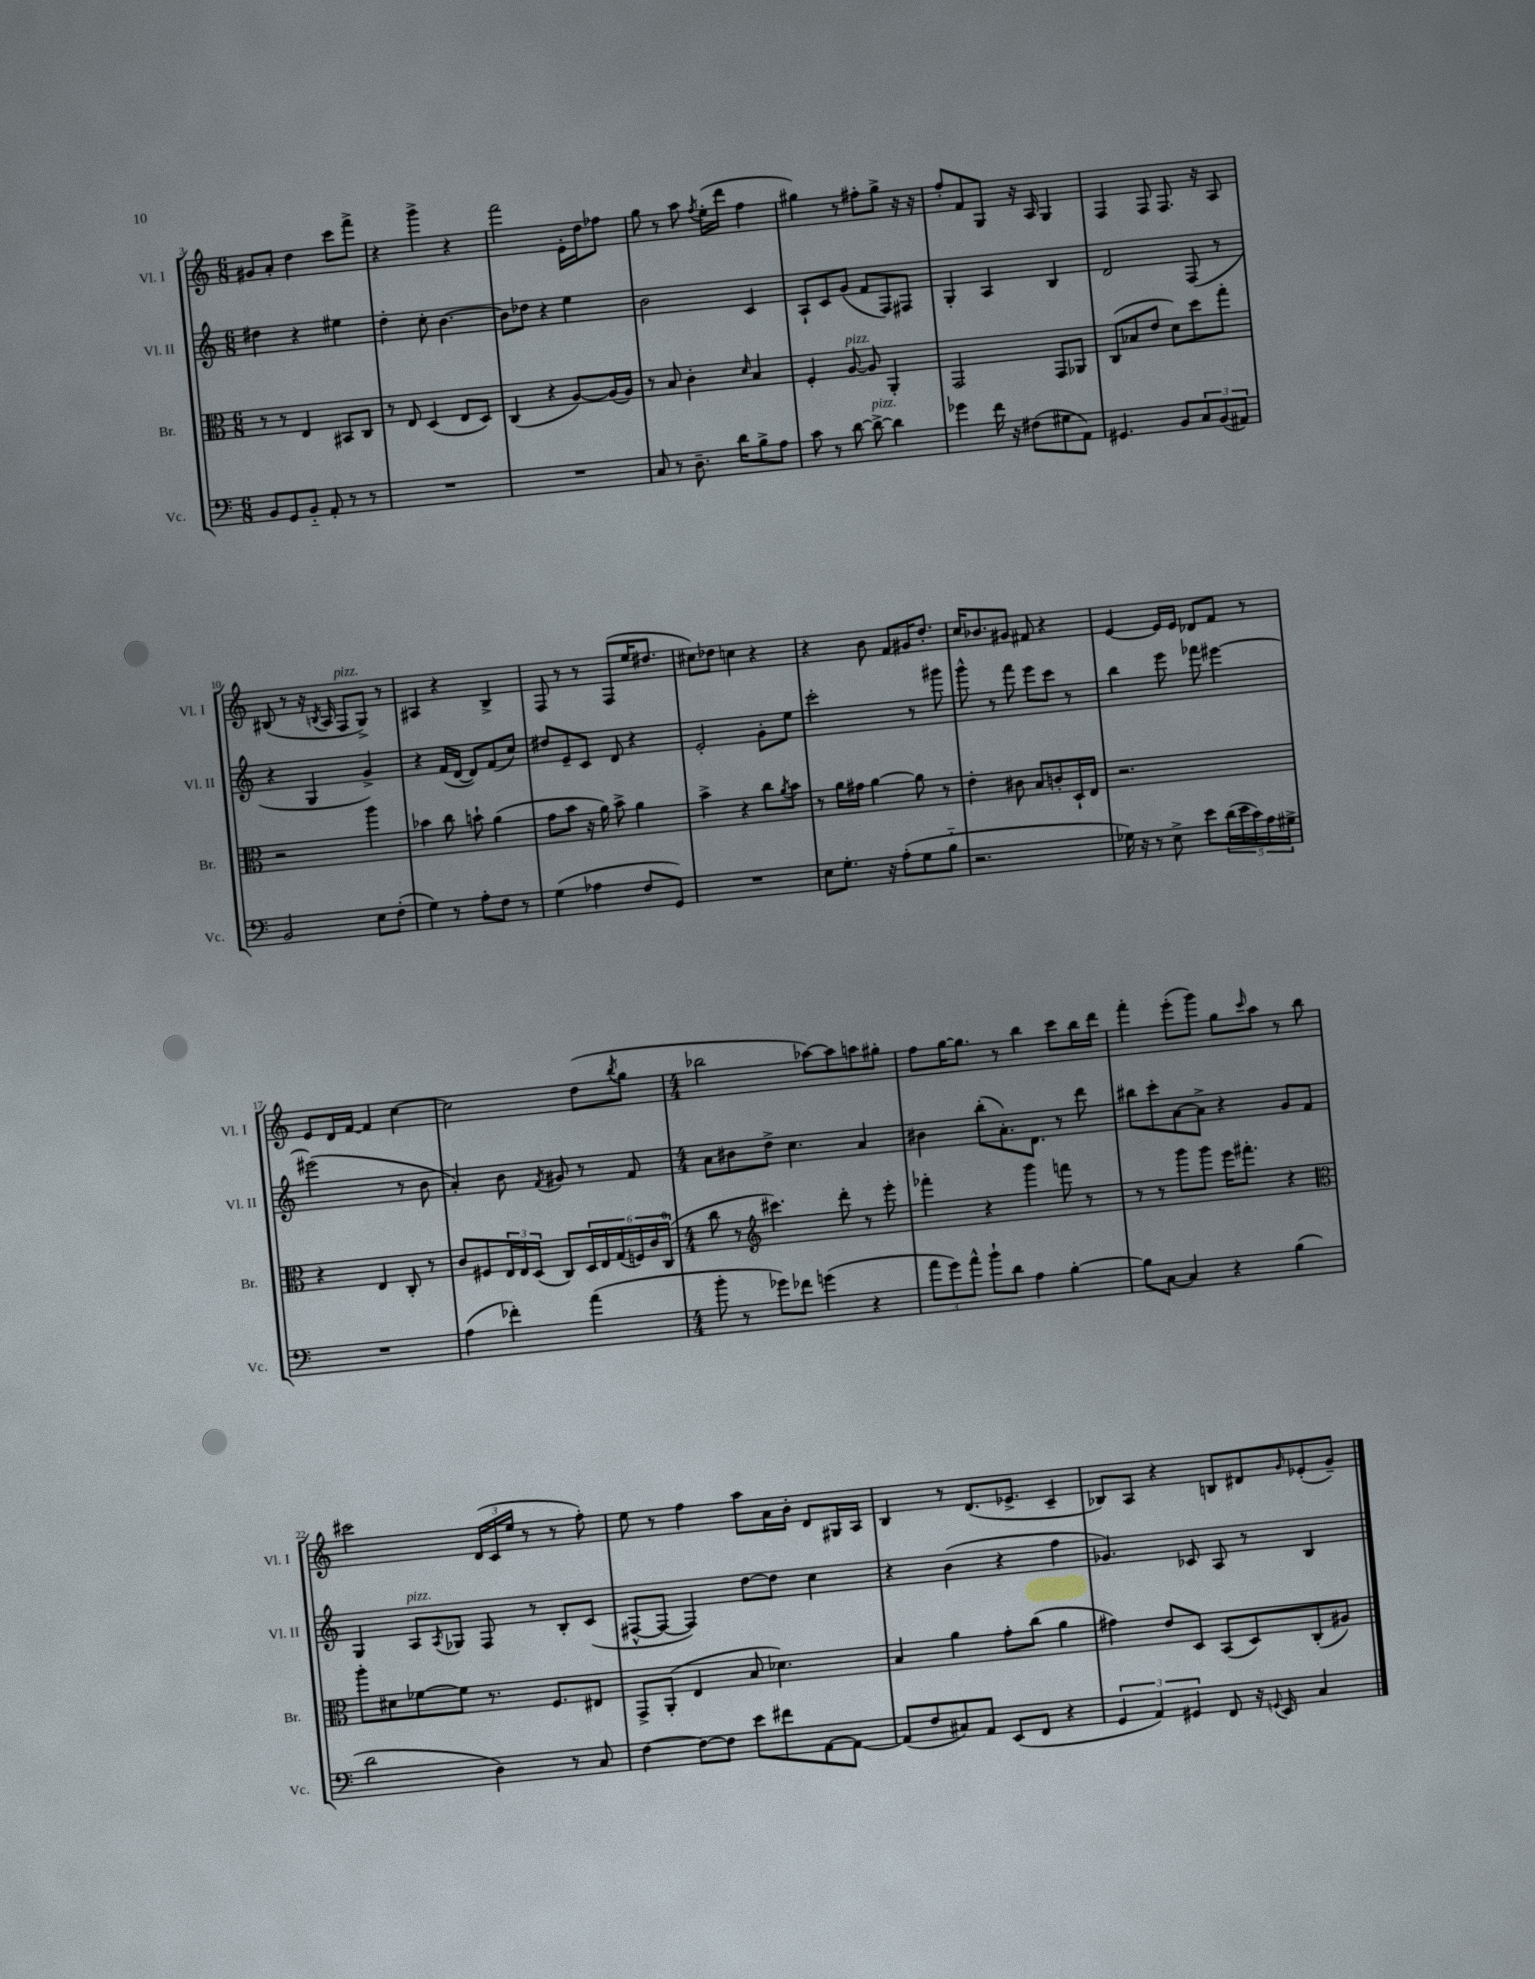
<<
\new StaffGroup <<
\new Staff = "s0" \with { instrumentName = "Vl. I" shortInstrumentName = "Vl. I" } {
    \clef treble \key c \major \numericTimeSignature \time 6/8
    gis'8 a'8-. d''4 c'''8 f'''8-> |
    r4 g'''4-> r4 |
    f'''2 e'16-. d''16 fes''8 |
    g''8 r8 a''8 \acciaccatura { f''8 } e''16-.( d'''16 f''4 |
    gis''4) r8 fis''8-. gis''8-> r16 r16 |
    f''8-. f'8 g8 r16 a16 g4 |
    f4 f8 f8. r16 a8 |
    bis8( r8 r16 \acciaccatura { b8 } a16 f8^\markup { \italic "pizz." } g8->) r8 |
    ais4 r4 b4-> |
    f8 r8 r8 f8( e''16 dis''8. |
    cis''8) des''8 c''4 r4 |
    r4 b'8 f'8 gis'16 d''8.-. |
    c''16 bes'8. gis'8 fis'8 r4 |
    e'4~ e'16 e'16 des'8 f'8 r8 |
    e'8 d'16 f'16~ f'4 c''4~ |
    c''2 d''8( \acciaccatura { b''8 } g''8 |
    \numericTimeSignature \time 4/4 bes''2 aes''8~) aes''8 a''8 gis''8-. |
    f''8 g''16~ g''8. r8 b''4 c'''8 b''16 d'''16 |
    f'''4-. e'''8-.( g'''8) g''8 \grace { c'''16 } a''8 r8 b''8 |
    cis'''2 \tuplet 3/2 { d'16( c'16 e''16 } r8 r8 f''8-.) |
    e''8 r8 f''4 a''8 a'16 b'16-. d'8 gis16 a16 |
    b4 r8 d'8.( ees'8.-> c'4-- |
    bes8) a8 r4 b8 dis'8 \grace { g'16 } ees'8-.( g'8--) \bar "|." |
}
\new Staff = "s1" \with { instrumentName = "Vl. II" shortInstrumentName = "Vl. II" } {
    \clef treble \key c \major \numericTimeSignature \time 6/8
    dis''4 r4 eis''4 |
    d''4-. c''8-. b'4.~ |
    b'8 des''8 r4 e''4 |
    b'2 c'4 |
    a8-! c'8 g'8( f'8 f8) fis8 |
    g4-. a4 b4 |
    d'2 f8( r8 |
    r4 g4 g'4->) |
    r4 f'16( d'16~ d'8) f'8( c''8) |
    dis''8 e'8-- c'8 d'8 r4 |
    e'2-. g'8-. e''8 |
    c'''2-. r8 gis'''8 |
    g'''8-^ r8 f'''8 e'''8 c'''8 r8 |
    b''4 e'''8 fes'''8 eis'''4~ |
    eis'''2( r8 b'8 |
    a'4-.) b'8 \acciaccatura { f'8 } gis'8 r8 f'8 |
    \numericTimeSignature \time 4/4 a'8 bis'8 d''8-> c''4. a'4 |
    bis'4 b''8-.( a'8.-.) d'8. r8 d'''8 |
    bis''8 c'''8-. a'8~ a'8-> r4 g'8 f'8 |
    g4 a8^\markup { \italic "pizz." } \acciaccatura { a8 } ges8 f8 r8 b8-. c'8( |
    fis8~-^ fis8~ fis4) d''8~ d''8 c''4 |
    r4 b'4( r4 f''4 |
    ges'4.) ces'8 a8 r8 b4 \bar "|." |
}
\new Staff = "s2" \with { instrumentName = "Br." shortInstrumentName = "Br." } {
    \clef alto \key c \major \numericTimeSignature \time 6/8
    r8 r8 e4 bis,8 c8 |
    r8 e8 d4( e8 d8) |
    c4( r4 a8~) a16( a16) |
    r8 b8 c'4-. \grace { d'16 } b4 |
    f4-. a8~^\markup { \italic "pizz." } a8 a,4-. |
    g,2 g,8 aes,8 |
    c8( bes8 e'8 d'8) d''8 g''8-. |
    r2 a''4 |
    bes'4 c''8 b'8-! a'4( |
    g'8 b'8 r16 a'16) b'8-> a'4 |
    b'4-> r4 c''8 \acciaccatura { a'8 } b'8 |
    r8 a'16 gis'16 a'4~ a'8 r8 |
    e'4-. cis'8 b8 c'8-. d16-! e16 |
    r2. |
    r4 e4 c8-. r8 |
    c'8 fis8 \tuplet 3/2 { e16 e16 d16( } c8) \tuplet 6/4 { d16 e16 g16( f16) c'16 c16-0( } |
    \numericTimeSignature \time 4/4 c''8 r8 \clef treble cis'''4.) d'''8-. r8 e'''8-. |
    fes'''4-. r4 g'''4 f'''8 r8 |
    r8 r8 g'''8 g'''8 e'''16 fis'''8.-. r4 |
    \clef alto a''8-. dis'8 fes'8~ fes'8 r8. f8. eis8 |
    g,8-> a,8-.( e4 b8 des'4.) |
    b4 a'4 g'8-. c''8( a'4 |
    gis'4) e'8 d8 b,8( d8) c8-.( ais8) \bar "|." |
}
\new Staff = "s3" \with { instrumentName = "Vc." shortInstrumentName = "Vc." } {
    \clef bass \key c \major \numericTimeSignature \time 6/8
    b,8 g,8 b,8-_ a,8-. r8 r8 |
    R2. |
    R2. |
    c8 r8 d8.-- d'16 b8-> a8 |
    c'8 r8 d'8~ d'8~->^\markup { \italic "pizz." } d'4 |
    ges'4 f'16 r16 fis8( gis8 a,8) |
    gis,4. b,8 \tuplet 3/2 { c8 b,8( ais,8) } |
    b,2 e8 f8-.( |
    g4) r8 a8-. f8 r8 |
    g4( aes4 f8 g,8) |
    R2. |
    e8 g8.-. r16 a8-.( g8 b8-_ |
    r2. |
    ges16) r16 r8 e8-> e'8 \tuplet 5/4 { d'16( e'16 c'16) a16 gis16-> } |
    R2. |
    a4( fes'4-.) a'4( |
    \numericTimeSignature \time 4/4 b'8-. r8 ges'8) fes'8 g'4( r4 |
    \tuplet 3/2 { a'8 g'8) a'8-^ } b'8-! d'8 a4 b4~-. |
    b8 c8~ c4 r4 b4( |
    d'2 d4) r8 c8 |
    f4~ f8~ f8 e'8 fis'8 a,8~ a,8~ |
    a,8( f8 cis8) a,8 e,8( f,8 r4 |
    \tuplet 3/2 { g,4 a,4) gis,4 } f,8 r16 \appoggiatura { g,8 } e,16 c4 \bar "|." |
}
>>
>>
\layout { \context { \Score currentBarNumber = #3 } }
